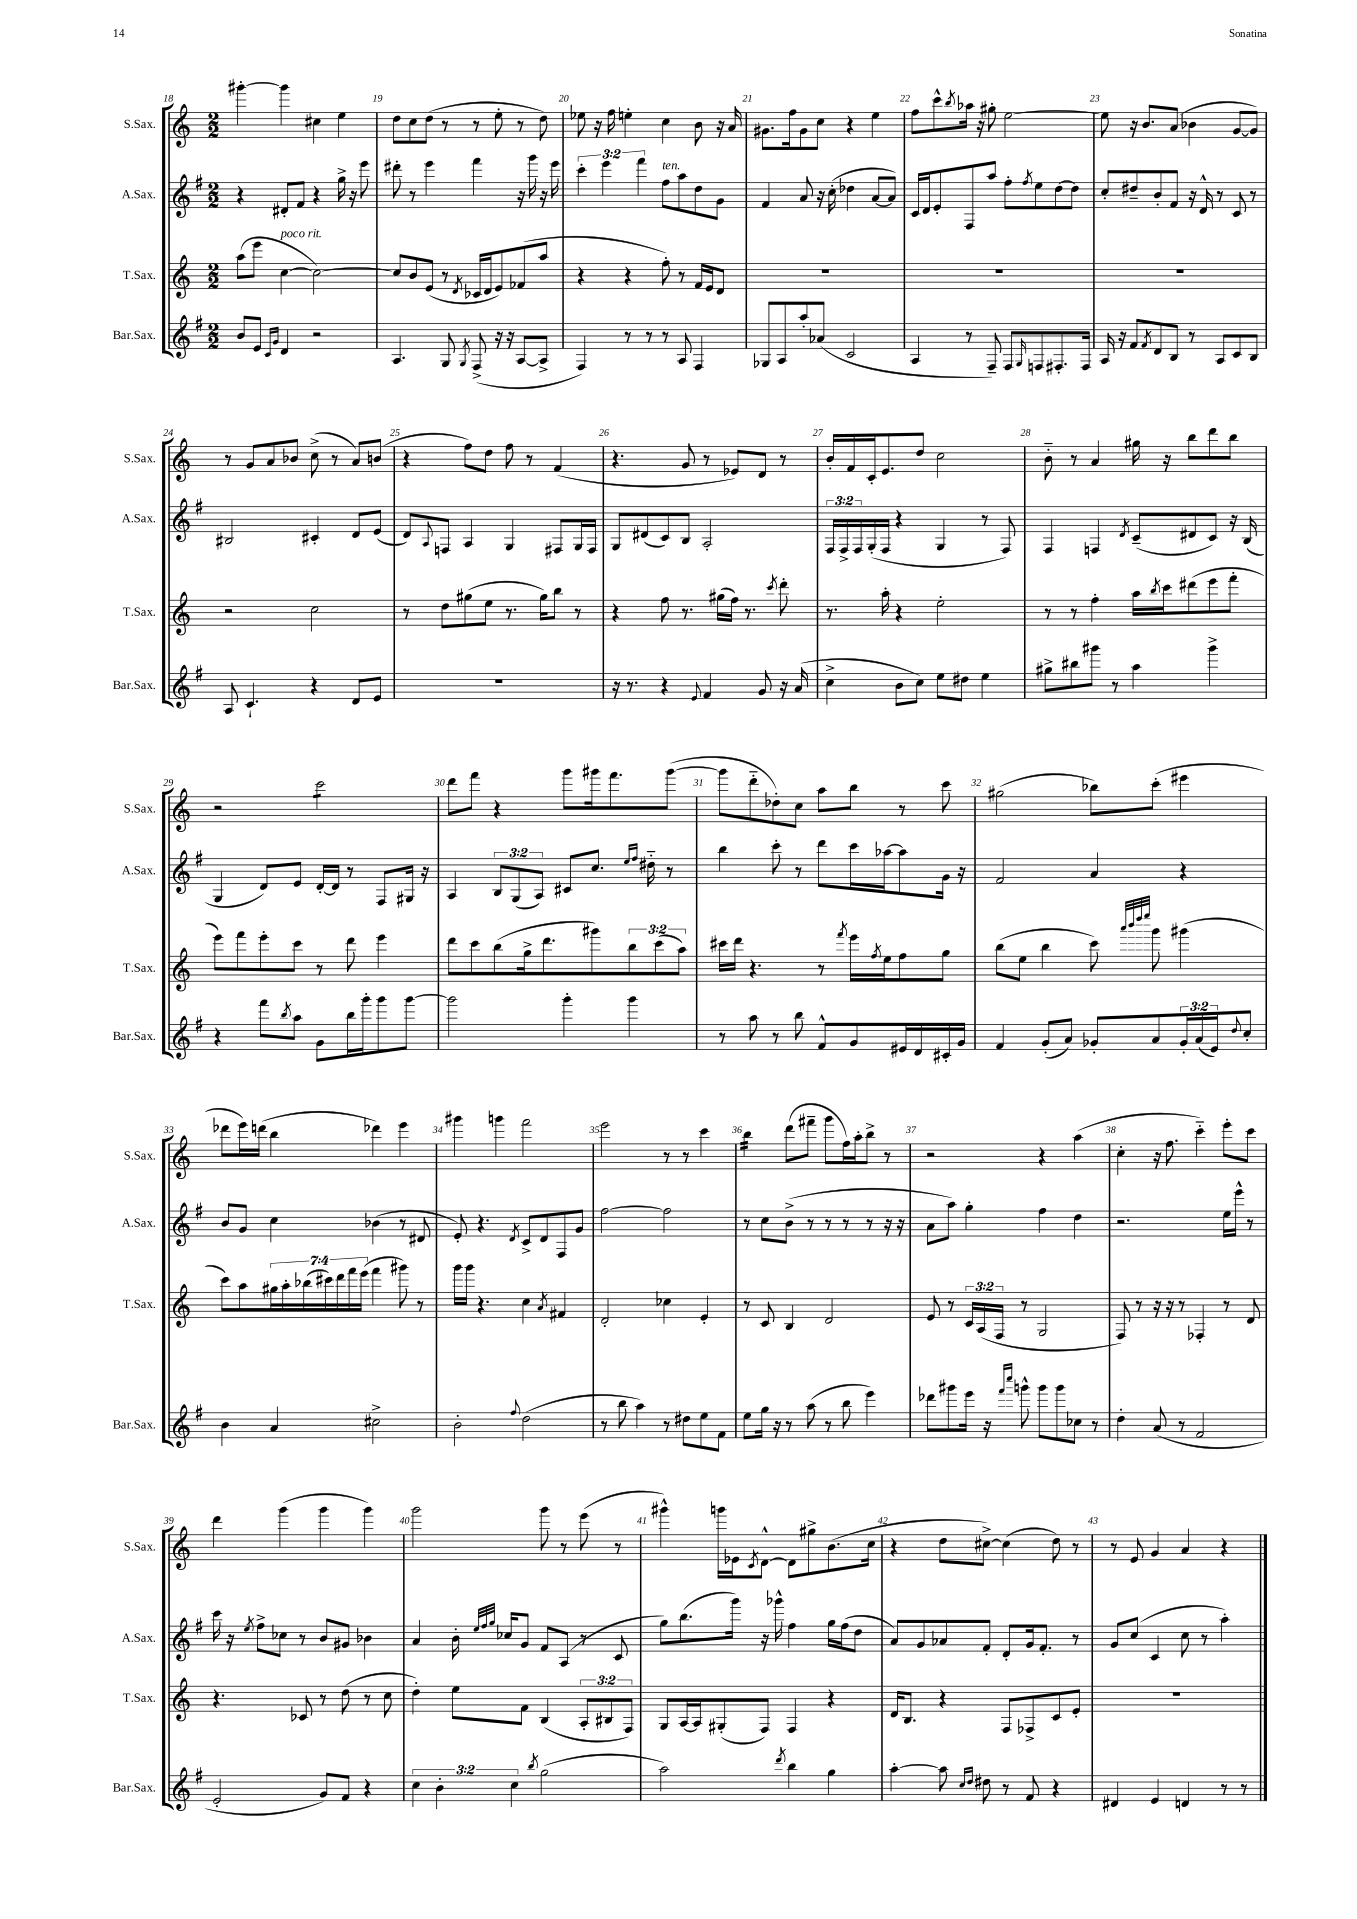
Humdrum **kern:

**kern	**kern	**kern	**kern
*part4	*part3	*part2	*part1
*staff4	*staff3	*staff2	*staff1
*I"Bar.Sax.	*I"T.Sax.	*I"A.Sax.	*I"S.Sax.
*I'Bar.Sax.	*I'T.Sax.	*I'A.Sax.	*I'S.Sax.
*clefG2	*clefG2	*clefG2	*clefG2
*k[f#]	*k[]	*k[f#]	*k[]
*M2/2	*M2/2	*M2/2	*M2/2
=18	=18	=18	=18
8b/L	(8aa\L	4r	[4ggg#X'\
8e/J	8eee\J	.	.
16qqc/LL	.	.	.
16qqg/JJ	.	.	.
!	!LO:TX:a:i:t=poco rit.	!	!
4d/	[4cc\	8d#X'/L	4ggg#\]
.	.	8f#/J	.
2r	2cc\_)	4r	4cc#X\
.	.	16gg^\	4ee\
.	.	16r	.
.	.	8eee\	.
=19	=19	=19	=19
4.A/	8cc/L]	8ddd#X'\	8dd\L
.	8b/	8r	8cc\
.	(8e/J	4eee\	(8dd\J
8G/	8r	.	8r
8qG/	8qd/	.	.
(8F#^/	16c-X/LL	4fff#\	8r
.	16d/J	.	.
16r	8e/)	.	8ee'\
16r	.	.	.
[8A/L	(8f-X/	16r	8r
.	.	16ggg\	.
8A^/J]	8aa/J	16r	8dd\)
.	.	16eee\	.
=20	=20	=20	=20
4F#/)	4r	6ccc'\	8ee-X\
.	.	.	16r
.	.	6eee\	.
.	.	.	16ff\
8r	4r	.	4een'\
.	.	6fff#\	.
8r	.	.	.
!	!	!LO:TX:a:i:t=ten.	!
8r	8ff'\)	8ff#\L	4cc\
8A/	8r	8aa\	.
4F#/	16f/LL	8dd\	8b\
.	16e/J	.	.
.	8d/J	8g\J	16r
.	.	.	16a/
=21	=21	=21	=21
8G-X/L	1r	4f#/	8.g#X\L
8A/	.	.	.
.	.	.	16ff\k
8aa'/	.	8a/	8g#\
(8a-X/J	.	16r	8cc\J
.	.	(16cc'\	.
2c/	.	4dd-X\	4r
.	.	[8a/L	4ee\
.	.	8a/J])	.
=22	=22	=22	=22
4A/	1r	16c/LL	8ff\L
.	.	16d/J	.
.	.	8e'/	8ccc^^\
.	.	.	8qbb/
8r	.	8F#/	16aa-X\Jk
.	.	.	16r
8F#~/)	.	8aa/J	8gg#X'\
8F#/L	.	8ff#'\L	[2ee\
16qqG/	.	8qff#/	.
8Fn/	.	8ee\	.
8.F#X'/	.	[8dd\	.
.	.	8dd\J]	.
16F#/Jk	.	.	.
=23	=23	=23	=23
16A/	1r	8cc'/L	8ee\]
16r	.	.	.
8f#/L	.	8dd#X~/	16r
.	.	.	8.b/L
8qf#/	.	.	.
8d/	.	8b'/	.
8B/J	.	8f#/J	(8a/J
8r	.	16r	4b-X\
.	.	16d^^/	.
8A/L	.	8r	.
8c/	.	8c/	[8g/L
8B/J	.	8r	8g/J])
!!LO:LB:g=z
=24	=24	=24	=24
8A/	2r	2B#X/	8r
4.c`/	.	.	8g/L
.	.	.	8a/
.	.	.	8b-X/J
4r	2cc\	4c#X'/	(8cc^\
.	.	.	8r
8d/L	.	8d/L	8a/L)
8e/J	.	(8e/J	(8bn/J
=25	=25	=25	=25
1r	8r	8d/L)	4r
.	.	8qqA/	.
.	8dd\L	8Fn/J	.
.	(8gg#X\	4A/	8ff\L)
.	8ee\J	.	8dd\J
.	8.r	4G/	8ff\
.	.	.	8r
.	16gg#\KL)	.	.
.	8bb\J	8F#X/L	(4f/
.	8r	16G/L	.
.	.	16F#/JJ	.
=26	=26	=26	=26
16r	4r	8G/L	4.r
8.r	.	.	.
.	.	(8d#X/	.
4r	8ff\	8c/)	.
.	8.r	8B/J	8g/
8qqe/	.	.	.
4f#/	.	2A'/	8r
.	(16gg#X\LL	.	.
.	16ff\JJ)	.	8e-X/L)
.	8.r	.	.
8g/	.	.	8d/J
.	8qccc/	.	.
16r	8ddd'\	.	8r
(16a/	.	.	.
=27	=27	=27	=27
4cc^\	8.r	24F#/LL	16b'/LL
.	.	24F#^/	.
.	.	.	16f/
.	.	24F#/	.
.	.	(16G'/	16c'/J
.	16aa'\	16F#/JJ	8.e/
8b\L	4r	4r	.
8cc\J)	.	.	8dd/J
8ee\L	2ee'\	4G/	2cc\
8dd#X\J	.	.	.
4ee\	.	8r	.
.	.	8F#/)	.
=28	=28	=28	=28
8gg#X^\L	8r	4F#/	8b\
8bb#X\	8r	.	8r
8ggg#X\J	4ff'\	4Fn/	4a/
8r	.	.	.
.	.	8qd/	.
4aa\	16aa\LL	(8c~/L	16gg#X\
.	8qbb/	.	.
.	16ccc\J	.	16r
.	(8ddd#X\	8d#X/	8bb\L
4ggg#^\	8eee\	8c/J)	8ddd\
.	8fff'\J	16r	8bb\J
.	.	(16B/	.
!!LO:LB:g=z
=29	=29	=29	=29
4r	8eee\L)	4G/	2r
.	8fff\	.	.
8fff#\L	8eee'\	8d/L)	.
8qbb/	.	.	.
8aa\J	8ccc\J	8e/J	.
*	*	*	*tremolo
8g\L	8r	[16d'/LL	8ccc\L
.	.	16d/JJ]	.
16bb\L	8ddd\	8r	8ccc\
16ggg'\J	.	.	.
8ggg\	4eee\	8F#/L	8ccc\
[8ggg\J	.	16G#X/Jk	8ccc\J
*	*	*	*Xtremolo
.	.	16r	.
=30	=30	=30	=30
2ggg\]	8ddd\L	4A/	8ddd\L
.	8ccc\	.	8fff\J
.	(8bb\	12B/L	4r
.	.	(12G/	.
.	16gg^\k	.	.
.	.	12A/J)	.
.	8.ddd\	.	.
4ggg'\	.	8c#X/L	8ggg\L
.	8ggg#X\)	8.cc/J	16ggg#X\k
.	.	.	8.fff\
4ggg\	12bb\	.	.
.	.	16qqee/LL	.
.	.	16qqff#/JJ	.
.	.	16dd#X\	.
.	(12ccc\	.	.
.	.	8r	([8ggg#\J
.	12aa\J)	.	.
=31	=31	=31	=31
8r	16ccc#X\LL	4bb\	8ggg#\L]
.	16ddd\JJ	.	.
8aa\	4.r	.	8ddd\
8r	.	8ccc'\	8dd-X'\)
8bb\	.	8r	8cc\J
8f#^^/L	8r	8ddd\L	8aa\L
.	8qfff/	.	.
8g/	16eee\LL	16ccc\L	8bb\J
.	8qff/	.	.
.	16ee\J	[16aa-X\J	.
16e#X/L	8ff\	8aa-\]	8r
16d/	.	.	.
16c#X'/	8gg\J	16g\Jk	8ccc\
16g/JJ	.	16r	.
=32	=32	=32	=32
4f#/	(8bb\L	2f#/	(2gg#X\
.	8ee\J	.	.
(8g'/L	4bb\	.	.
8a/J)	.	.	.
8g-X'/L	8ccc\)	4a/	8bb-X\L)
.	32qqaaa/LLL	.	.
.	32qqbbb/	.	.
.	32qqdddd/	.	.
.	32qqeeee/JJJ	.	.
8a/	8ggg\	.	(8ccc'\J
24g-'/L	(4ggg#X\	4r	4eee#X\
(24a/	.	.	.
24e/J)	.	.	.
8qqdd/	.	.	.
8cc'/J	.	.	.
!!LO:LB:g=z
=33	=33	=33	=33
4b\	8ccc\L)	8b/L	8ddd-X\L
.	8aa\	8g/J	16eee\L)
.	.	.	(16dddn\JJ
4a/	28gg#X\L	4cc\	4bb\
.	28aa'\	.	.
.	(28bb-X\	.	.
.	28ccc#X\)	.	.
.	28ddd\	.	.
.	28fff\	.	.
.	(28eee\JJ	.	.
2cc#X^\	4fff\	(4b-X\	4ddd-X\)
.	8ggg#X\)	8r	4eee\
.	8r	8d#X/	.
=34	=34	=34	=34
2b'\	16ggg\LL	8e'/)	4ggg#X\
.	16ggg\JJ	.	.
.	4.r	4.r	.
.	.	.	4gggn\
8qqff#/	.	8qd/	.
(2dd\	4cc\	8c^/L	2fff\
.	.	8d/	.
.	8qa/	.	.
.	4f#X/	8F#/	.
.	.	8g/J	.
=35	=35	=35	=35
8r	2d'/	[2ff#\	2eee\
8bb\	.	.	.
4aa\)	.	.	.
8r	4cc-X\	2ff#\]	8r
8dd#X\L	.	.	8r
8ee\	4e'/	.	4ccc\
8f#\J	.	.	.
=36	=36	=36	=36
*	*	*	*tremolo
8ee\L	8r	8r	16bb\LL
.	.	.	16bb\
16gg\Jk	8c/	8cc\L	16bb\
16r	.	.	16bb\JJ
*	*	*	*Xtremolo
8r	4B/	(8b^\J	(8ddd\L
(8aa\	.	8r	8fff#X~\J
8r	2d/	8r	8ggg\L
8bb\	.	8r	16ff\L)
.	.	.	16aa'\J
4eee\)	.	8r	8bb^\J
.	.	16r	8r
.	.	16r	.
=37	=37	=37	=37
8ddd-X\L	8e/	8a\L	2r
8ggg#X\	8r	8aa\J)	.
16eee\Jk	24c/LL	4gg'\	.
.	(24A/	.	.
16r	.	.	.
.	24F/JJ	.	.
16qqfff#/LL	.	.	.
16qqcccc/JJ	.	.	.
8gggn^^\	8r	.	.
8ggg\L	2G/	4ff#\	4r
8ggg\	.	.	.
8cc-X\J	.	4dd\	(4aa\
8r	.	.	.
=38	=38	=38	=38
4dd'\	8F/)	2.r	4cc'\
.	8r	.	.
(8a/	16r	.	16r
.	16r	.	8.ff\
8r	8r	.	.
2f#/	4F-X'/	.	4ccc\)
.	8r	16ee\LL	8eee'\L
.	.	16eee^^\JJ	.
.	8d/	8r	8ccc\J
!!LO:LB:g=z
=39	=39	=39	=39
2e'/	4.r	16ccc\	4ddd\
.	.	16r	.
.	.	8qee/	.
.	.	8ff#^\L	.
.	.	8cc-X\J	(4ggg\
.	8c-X/	8r	.
8g/L)	8r	8b/L	4ggg\
8f#/J	(8dd\	8g#X/J	.
4r	8r	4b-X\	4ggg\)
.	8cc\	.	.
=40	=40	=40	=40
6cc\	4dd'\)	4a/	2ggg\
6b'\	.	.	.
.	8ee\L	16b'\	.
.	.	32qqee/LLL	.
.	.	32qqff#/	.
.	.	32qqgg/JJJ	.
.	.	16cc-X/KL	.
6cc\	.	.	.
.	8f\J	8g/J	.
8qbb/	.	.	.
(2gg\	(4B/	8f#/L	8ggg\
.	.	(8A/J	8r
.	12A'/L	8r	(8eee\
.	12B#X/	.	.
.	.	8c/	8r
.	12F/J)	.	.
=41	=41	=41	=41
2aa\)	8G/L	8gg\L)	4ggg#X^^\)
.	[16A/L	(8.bb\	.
.	16A/J]	.	.
.	(8G#X'/	.	16gggn\LL
.	.	16ggg\Jk)	16e-X\J
.	.	.	8qc/
.	8F/J)	16r	[8d^^\J
.	.	16ggg-X^^\	.
8qddd/	.	.	.
4bb\	4F/	4ff#\	8d\L]
.	.	.	8gg#X^\
4gg\	4r	16gg\LL	(8.b\
.	.	(16ff#\J	.
.	.	8dd\J	.
.	.	.	16cc\Jk
=42	=42	=42	=42
[4aa'\	16d/KL	8a/L)	4r
.	8.B/J	.	.
.	.	8g/	.
8aa\]	4r	8a-X/	8dd\L
16qqcc/LL	.	.	.
16qqdd/JJ	.	.	.
8dd#X\	.	8f#'/J	[8cc#X^\J)
8r	8F/L	8d'/L	(4cc#\]
8f#/	8F-X^/	16g/k	.
.	.	8.f#'/J	.
4r	8c/	.	8dd\)
.	8e'/J	8r	8r
=43	=43	=43	=43
4d#X/	1r	8g/L	8r
.	.	(8cc/J	8e/
4e/	.	4c/	4g/
4dn/	.	8cc\	4a/
.	.	8r	.
8r	.	4aa'\)	4r
8r	.	.	.
==	==	==	==
*-	*-	*-	*-
